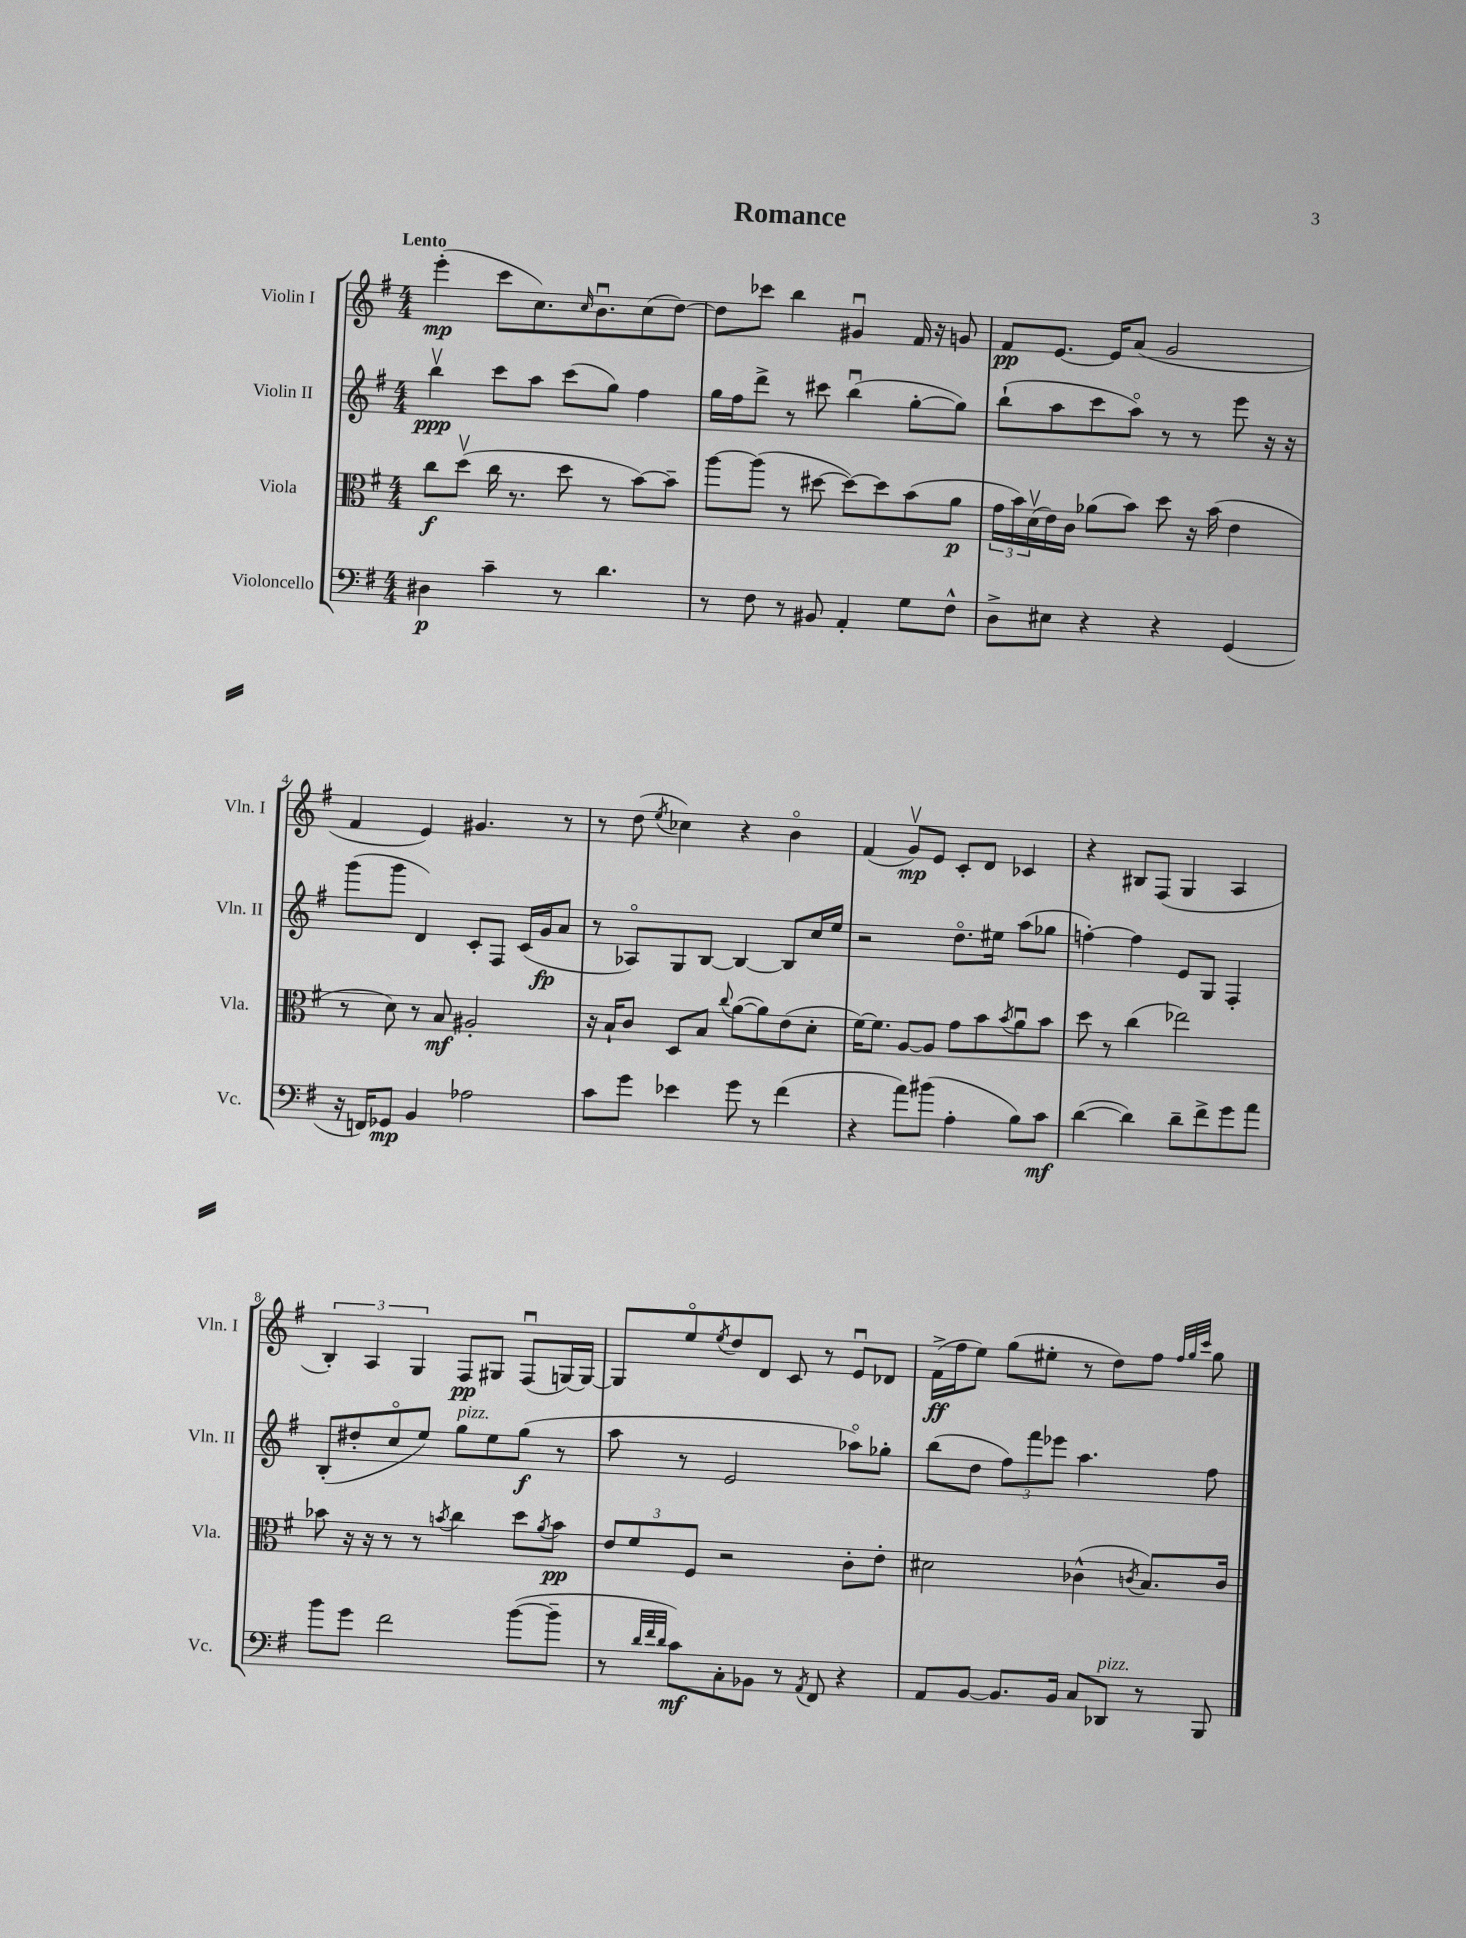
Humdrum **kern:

**kern	**dynam	**kern	**dynam	**kern	**dynam	**kern	**dynam
*part4	*part4	*part3	*part3	*part2	*part2	*part1	*part1
*staff4	*staff4	*staff3	*staff3	*staff2	*staff2	*staff1	*staff1
*I"Violoncello	*	*I"Viola	*	*I"Violin II	*	*I"Violin I	*
*I'Vc.	*	*I'Vla.	*	*I'Vln. II	*	*I'Vln. I	*
*clefF4	*	*clefC3	*	*clefG2	*	*clefG2	*
*k[f#]	*	*k[f#]	*	*k[f#]	*	*k[f#]	*
*M4/4	*	*M4/4	*	*M4/4	*	*M4/4	*
=1	=1	=1	=1	=1	=1	=1	=1
!	!	!	!	!	!	!LO:TX:a:B:t=Lento	!
4D#X\	p	8cc\L	f	4bbv\	ppp	(4eee'\	mp
.	.	(8ddv\J	.	.	.	.	.
4c~\	.	16cc\	.	8ccc\L	.	8ccc\L	.
.	.	8.r	.	.	.	.	.
.	.	.	.	8aa\J	.	8.cc\)	.
8r	.	8dd\	.	(8ccc\L	.	.	.
.	.	.	.	.	.	16qqcc/	.
.	.	.	.	.	.	8.bu\	.
4.d\	.	8r	.	8gg\J)	.	.	.
.	.	[8b\L)	.	4ff#\	.	(8cc\	.
.	.	8b~\J]	.	.	.	[8dd\J)	.
=2	=2	=2	=2	=2	=2	=2	=2
8r	.	[8aa\L	.	16gg\LL	.	8dd\L]	.
.	.	.	.	16ff#\J	.	.	.
8F#\	.	(8aa\J]	.	8ddd^\J	.	8ccc-X\J	.
8r	.	8r	.	8r	.	4bb\	.
8BB#X/	.	[8dd#X\	.	8ccc#X\	.	.	.
4AA'/	.	8dd#\L_)	.	(4bbu\	.	4g#Xu/	.
.	.	8dd#\]	.	.	.	.	.
8G\L	.	(8b\	.	[8gg'\L	.	16f#/	.
.	.	.	.	.	.	16r	.
8F#^^\J	.	8a\J	p	8gg\J])	.	8gn/	.
=3	=3	=3	=3	=3	=3	=3	=3
8D^\L	.	24g\LL	.	(8bb`\L	.	8f#/L	pp
.	.	24b\)	.	.	.	.	.
.	.	(24dv\	.	.	.	.	.
8E#X\J	.	16e\)	.	8aa\	.	[8.e/J	.
.	.	16c\JJ	.	.	.	.	.
4r	.	(8a-X\L	.	8ccc\	.	.	.
.	.	.	.	.	.	16e/KL]	.
.	.	8b\J)	.	8aa\J)	.	(8a/J	.
4r	.	8dd\	.	8r	.	2g/	.
.	.	16r	.	8r	.	.	.
.	.	(16b\	.	.	.	.	.
(4GG/	.	4e\	.	8eee\	.	.	.
.	.	.	.	16r	.	.	.
.	.	.	.	16r	.	.	.
!!LO:LB:g=z
=4	=4	=4	=4	=4	=4	=4	=4
16r	.	8r	.	(8ggg\L	.	4f#/	.
16FFn/KL)	.	.	.	.	.	.	.
8GG-X/J	mp	8d\)	.	8ggg\J	.	.	.
4BB/	.	8r	.	4d/)	.	4e/)	.
.	.	8B/	mf	.	.	.	.
2A-X\	.	2A#X'/	.	8c'/L	.	4.g#X/	.
.	.	.	.	8F#/J	.	.	.
.	.	.	.	(16c/LL	.	.	.
.	.	.	.	16g/J	fp	.	.
.	.	.	.	8a/J	.	8r	.
=5	=5	=5	=5	=5	=5	=5	=5
8c\L	.	16r	.	8r	.	8r	.
.	.	16B`/KL	.	.	.	.	.
8g\J	.	8c/J	.	8A-X/L)	.	(8dd\	.
.	.	.	.	.	.	8qee/	.
4e-X\	.	8D/L	.	8G/	.	4cc-X\)	.
.	.	8B/J	.	[8B/J	.	.	.
.	.	8qqcc/	.	.	.	.	.
8g\	.	([8a\L	.	4B/_	.	4r	.
8r	.	8a\])	.	.	.	.	.
(4f#\	.	(8e\	.	8B/L]	.	4b\	.
.	.	8d'\J	.	16cc/L	.	.	.
.	.	.	.	16ee/JJ	.	.	.
=6	=6	=6	=6	=6	=6	=6	=6
4r	.	[16f#\KL)	.	2r	.	(4f#/	.
.	.	8.f#\J]	.	.	.	.	.
8a\L)	.	[8A/L	.	.	.	8gv/L)	mp
(8b#X\J	.	8A/J]	.	.	.	8e/J	.
4A'\	.	8g\L	.	8.dd\L	.	8c'/L	.
.	.	8b\	.	.	.	8d/J	.
.	.	.	.	16ee#X\Jk	.	.	.
.	.	8qb/	.	.	.	.	.
8B\L)	.	8au\	.	(8aa\L	.	4c-X/	.
8c\J	mf	8b\J	.	8gg-X\J	.	.	.
=7	=7	=7	=7	=7	=7	=7	=7
([4d\	.	8dd\	.	[4ffn'\)	.	4r	.
.	.	8r	.	.	.	.	.
4d\])	.	(4cc\	.	4ff\]	.	8B#X/L	.
.	.	.	.	.	.	(8F#/J	.
8d~\L	.	2ee-X\)	.	8e/L	.	4G/	.
8f#^\	.	.	.	8G/J	.	.	.
8g\	.	.	.	4F#'/	.	4A/	.
8a\J	.	.	.	.	.	.	.
!!LO:LB:g=z
=8	=8	=8	=8	=8	=8	=8	=8
8b\L	.	8b-X\	.	(8B'/L	.	6B'/)	.
8g\J	.	16r	.	8dd#X'/	.	.	.
.	.	.	.	.	.	6A/	.
.	.	16r	.	.	.	.	.
2f#\	.	8r	.	8cc/	.	.	.
.	.	.	.	.	.	6G/	.
.	.	8r	.	8ee/J)	.	.	.
.	.	8qbn/	.	.	.	.	.
!	!	!	!	!LO:TX:a:i:t=pizz.	!	!	!
.	.	4cc\	.	8gg\L	.	8F#/L	pp
.	.	.	.	8ee\	.	8G#X/J	.
([8b\L	.	8dd\L	.	(8gg\J	f	(8F#u/L	.
.	.	8qa/	.	.	.	.	.
8b~\J]	.	8b\J	pp	8r	.	[16Gn/L)	.
.	.	.	.	.	.	16G/JJ_	.
=9	=9	=9	=9	=9	=9	=9	=9
8r	.	12e/L	.	8aa\	.	8G/L]	.
.	.	12f#/	.	.	.	.	.
32qqd/LLL	.	.	.	.	.	.	.
32qqf#/	.	.	.	.	.	.	.
32qqd/JJJ	.	.	.	.	.	.	.
8c\L)	mf	.	.	8r	.	8ee/	.
.	.	12F#/J	.	.	.	.	.
.	.	.	.	.	.	8qee/	.
8C'\	.	2r	.	2e/	.	8dd/	.
8BB-X\J	.	.	.	.	.	8d/J	.
8r	.	.	.	.	.	8c/	.
8qAA/	.	.	.	.	.	.	.
8FF#/	.	.	.	.	.	8r	.
4r	.	8c'\L	.	8aa-X\L)	.	8eu/L	.
.	.	8e'\J	.	8gg-X'\J	.	8d-X/J	.
=10	=10	=10	=10	=10	=10	=10	=10
8AA/L	.	2d#X\	.	(8bb\L	.	(16f#^\LL	ff
.	.	.	.	.	.	16ff#\J	.
[8BB/J	.	.	.	8dd\J	.	8ee\J)	.
8.BB/L]	.	.	.	12ff#\L)	.	(8gg\L	.
.	.	.	.	12fff#\	.	.	.
.	.	.	.	.	.	8ee#X'\J	.
.	.	.	.	12eee-X\J	.	.	.
16BB/Jk	.	.	.	.	.	.	.
8C/L	.	(4c-X^^\	.	4.aa\	.	8r	.
!LO:TX:a:i:t=pizz.	!	!	!	!	!	!	!
8DD-X/J	.	.	.	.	.	8dd\L)	.
.	.	8qcn/	.	.	.	.	.
8r	.	8.B/L)	.	.	.	8ff#\J	.
.	.	.	.	.	.	32qqff#/LLL	.
.	.	.	.	.	.	32qqgg/	.
.	.	.	.	.	.	32qqccc/JJJ	.
8BBB/	.	.	.	8ff#\	.	8gg\	.
.	.	16c/Jk	.	.	.	.	.
==	==	==	==	==	==	==	==
*-	*-	*-	*-	*-	*-	*-	*-
